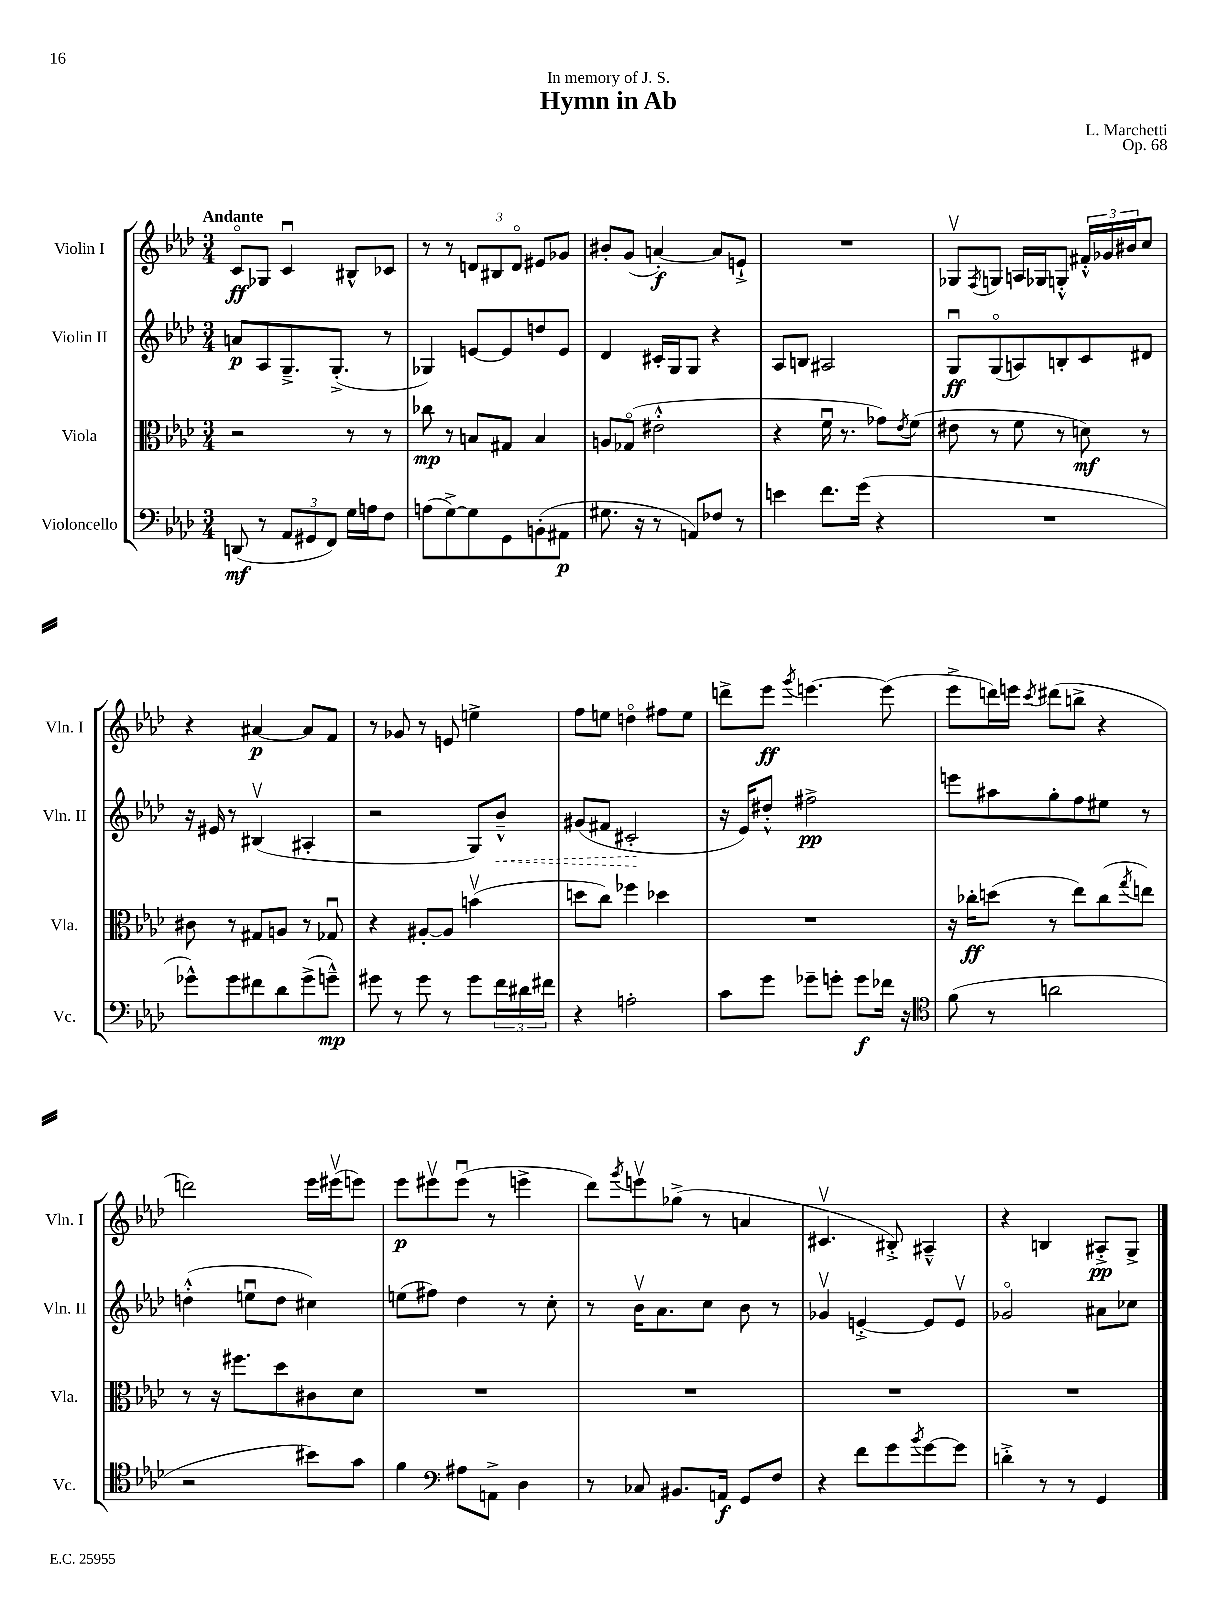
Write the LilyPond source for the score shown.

\header { title = "Hymn in Ab" composer = "L. Marchetti" dedication = "In memory of J. S." opus = "Op. 68" }
<<
\new StaffGroup <<
\new Staff = "s0" \with { instrumentName = "Violin I" shortInstrumentName = "Vln. I" } {
    \clef treble \key aes \major \numericTimeSignature \time 3/4 \tempo "Andante"
    c'8\flageolet\ff ges8 c'4\downbow bis8-^ ces'8 |
    r8 r8 \tuplet 3/2 { d'8 bis8 d'8\flageolet } eis'8 ges'8 |
    bis'8-. g'8( a'4~-.\f) a'8 e'8-!-> |
    R2. |
    ges8\upbow \acciaccatura { f8 } g8 a16 ges16 g8-.-^ \tuplet 3/2 { fis'16-.-^ ges'16 bis'16 } c''8 |
    r4 ais'4~\p ais'8 f'8 |
    r8 ges'8 r8 e'8 e''4-> |
    f''8 e''8 d''4\flageolet fis''8 e''8 |
    d'''8-> ees'''8\ff \acciaccatura { g'''8 } e'''4.~ e'''8( |
    ees'''8-> d'''16) e'''16 \acciaccatura { c'''8 } dis'''8( b''8-> r4 |
    d'''2) ees'''16 eis'''16\upbow( e'''8) |
    ees'''8\p eis'''8\upbow eis'''8\downbow( r8 e'''4-> |
    des'''8) \acciaccatura { g'''8 } e'''8\upbow ges''8->( r8 a'4 |
    cis'4.\upbow bis8-.->) ais4---^ |
    r4 b4 ais8-.->\pp g8-> \bar "|." |
}
\new Staff = "s1" \with { instrumentName = "Violin II" shortInstrumentName = "Vln. II" } {
    \clef treble \key aes \major \numericTimeSignature \time 3/4
    a'8\p aes8 g8.---> g8.-.->( r8 |
    ges4) e'8~ e'8 d''8 e'8 |
    des'4 cis'16-. g16 g8 r4 |
    aes8 b8 ais2 |
    g8\downbow\ff g8\flageolet( a8) b8-. c'8 dis'8 |
    r16 eis'16 r8 bis4\upbow( ais4-. |
    r2 g8) \once \override Hairpin.style = #'dashed-line bes'8---^\< |
    gis'8( fis'8 cis'2-.\! |
    r16 ees'16) dis''8-.-^ fis''2->\pp |
    e'''8 ais''8 g''8-. f''8 eis''8 r8 |
    d''4-.-^( e''8\downbow d''8 cis''4) |
    e''8( fis''8) des''4 r8 c''8-. |
    r8 bes'16\upbow aes'8. c''8 bes'8 r8 |
    ges'4\upbow e'4~-.-> e'8 e'8\upbow |
    ges'2\flageolet ais'8 ces''8 \bar "|." |
}
\new Staff = "s2" \with { instrumentName = "Viola" shortInstrumentName = "Vla." } {
    \clef alto \key aes \major \numericTimeSignature \time 3/4
    r2 r8 r8 |
    ces''8\mp r8 b8 gis8 b4 |
    a8 ges8\flageolet( eis'2-.-^ |
    r4 f'16\downbow r8. ges'8) \acciaccatura { ees'8 } f'8( |
    eis'8 r8 f'8 r8 d'8\mf) r8 |
    cis'8 r8 gis8 a8 r8 ges8\downbow |
    r4 ais8~-. ais8 b'4\upbow( |
    d''8 c''8) fes''4 des''4 |
    R2. |
    r16 ces''16-.\ff d''8( r8 ees''8) ces''8( \acciaccatura { g''8 } e''8) |
    r8 r16 fis''8. des''8 cis'8 des'8 |
    R2. |
    R2. |
    R2. |
    R2. \bar "|." |
}
\new Staff = "s3" \with { instrumentName = "Violoncello" shortInstrumentName = "Vc." } {
    \clef bass \key aes \major \numericTimeSignature \time 3/4
    d,8\mf( r8 \tuplet 3/2 { aes,8 gis,8 f,8) } g16 a16 f8 |
    a8( g8~->) g8 g,8 b,8-.( ais,8\p |
    gis8. r16 r8 a,8) fes8 r8 |
    e'4 f'8. g'16( r4 |
    R2. |
    ges'8-^) ges'8 fis'8 des'8 ges'8->( g'8---^\mp) |
    gis'8 r8 gis'8 r8 gis'8 \tuplet 3/2 { f'16 dis'16 fis'16 } |
    r4 a2-. |
    c'8 g'8 ges'8-- g'8-. g'8\f fes'16 r16 |
    \clef tenor f'8( r8 a'2 |
    r2 bis'8) g'8 |
    f'4 \clef bass ais8 a,8-> des4 |
    r8 ces8 bis,8. a,16\f g,8 f8 |
    r4 f'8 g'8 \acciaccatura { bes'8 } g'8~ g'8 |
    d'4-.-> r8 r8 g,4 \bar "|." |
}
>>
>>
\layout { \context { \Score \remove "Bar_number_engraver" } }
